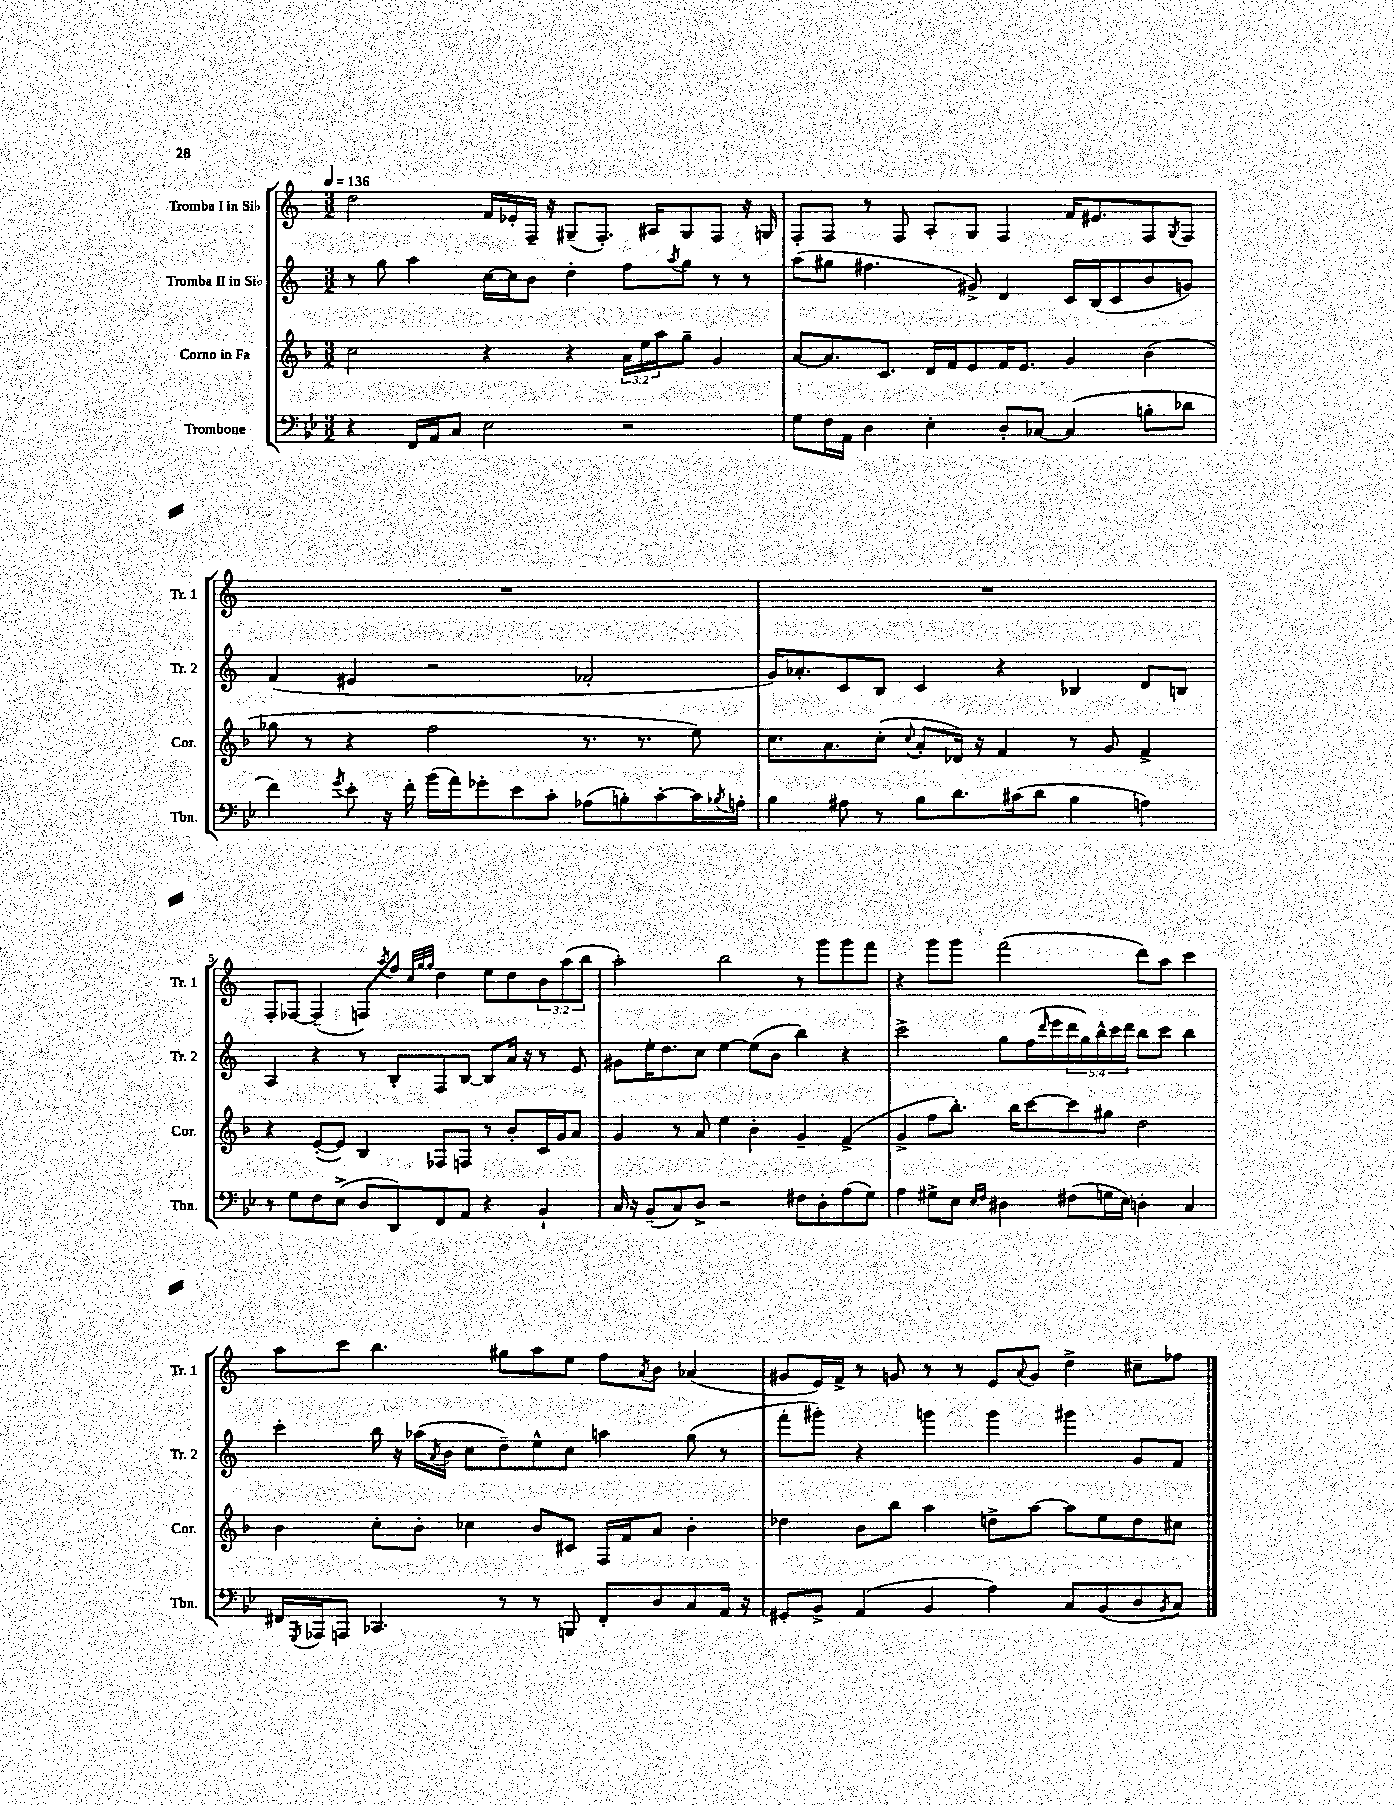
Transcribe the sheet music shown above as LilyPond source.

<<
\new StaffGroup <<
\new Staff = "s0" \with { instrumentName = "Tromba I in Sib" shortInstrumentName = "Tr. 1" } {
    \clef treble \key c \major \numericTimeSignature \time 3/2 \override Staff.TupletNumber.text = #tuplet-number::calc-fraction-text \tempo 4 = 136
    d''2 f'16 ees'16-. f16-- r16 gis8--( f8.-.) ais16 gis8 f8 r16 g16 |
    f8-. f8 r8 f8 a8-. g8 f4 f'16 eis'8. f8 \acciaccatura { g8 } f8 |
    R1. |
    R1. |
    f8-. fes8~ fes4--( f8) \acciaccatura { a''8 } f''8 \grace { c''32 g''32 g''32 } d''4 e''8 d''8 \tuplet 3/2 { b'8 a''8( b''8 } |
    a''2-.) b''2 r8 g'''8 g'''8 f'''8 |
    r4 g'''8 g'''8 f'''2( d'''8) a''8 c'''4 |
    a''8 c'''8 b''4. gis''8 a''8 e''8 f''8 \acciaccatura { a'8 } b'8 aes'4( |
    gis'8 e'16) f'16-> r8 g'8 r8 r8 e'8 \appoggiatura { a'8 } g'8 d''4-> cis''8-- fes''8 \bar "|." |
}
\new Staff = "s1" \with { instrumentName = "Tromba II in Sib" shortInstrumentName = "Tr. 2" } {
    \clef treble \key c \major \numericTimeSignature \time 3/2 \override Staff.TupletNumber.text = #tuplet-number::calc-fraction-text
    r8 g''8 a''4 c''16~ c''16 b'8 d''4-. f''8 \acciaccatura { a''8 } g''8 r8 r8 |
    a''8( gis''8 fis''4. gis'8->) d'4 c'16 b16( c'8 b'8 g'8) |
    f'4( eis'4 r2 fes'2-. |
    g'16) aes'8.-. c'8 b8 c'4 r4 bes4 d'8 b8 |
    a4 r4 r8 b8-. f8 b8~ b8 a'16 r16 r8 e'8 |
    gis'8 e''16-. d''8. c''8 e''4~ e''8( b'8 b''4) r4 |
    c'''2-> g''8 f''16( \grace { d'''16 } e'''16 \tuplet 5/4 { d'''16 g''16) b''16-^ c'''16 d'''16 } b''8 c'''8 b''4 |
    c'''4-. b''16 r16 aes''16( \acciaccatura { a'8 } b'16 c''8 d''8--) e''8-^ c''8 a''4 g''8( r8 |
    f'''8-. gis'''8-.) r4 g'''4 g'''4 gis'''4 g'8 f'8 \bar "|." |
}
\new Staff = "s2" \with { instrumentName = "Corno in Fa" shortInstrumentName = "Cor." } {
    \clef treble \key f \major \numericTimeSignature \time 3/2 \override Staff.TupletNumber.text = #tuplet-number::calc-fraction-text
    c''2 r4 r4 \tuplet 3/2 { a'16 e''16 a''16 } g''8-- g'4 |
    a'8~ a'8. c'8. d'16 f'16 e'8 f'16 e'8. g'4 bes'4( |
    ges''8 r8 r4 f''2 r8. r8. e''8) |
    c''8. a'8. c''8-.( \appoggiatura { c''8 } a'8-. des'16) r16 f'4 r8 g'8 f'4-> |
    r4 e'8~-.( e'8) bes4 fes8 f8 r8 bes'8-. c'16 g'16 a'8 |
    g'4 r8 a'8 e''4 bes'4-. g'4-- f'4->( |
    g'4-> f''8 bes''8.-.) bes''16 c'''8~ c'''8 gis''8 d''2 |
    bes'4 c''8-. bes'8-. ces''4 bes'8 cis'8 f16 f'16 a'8 bes'4-. |
    des''4 bes'8 bes''8 a''4 d''8-> a''8~ a''8 e''8 d''8 cis''8 \bar "|." |
}
\new Staff = "s3" \with { instrumentName = "Trombone" shortInstrumentName = "Tbn." } {
    \clef bass \key bes \major \numericTimeSignature \time 3/2
    r4 f,16 a,16 c8 ees2 r2 |
    g8 f16 a,16 d4 ees4-. d8-. ces8~ ces4( b8-. des'8 |
    f'4) \acciaccatura { g'8 } ees'8-. r16 f'16-. bes'16( a'16) ges'8-. ees'8 c'8-. aes8( b8-.) c'8~-. c'16 \acciaccatura { bes8 } a16-. |
    bes4 ais8 r8 bes8 d'8. cis'16( d'8 bes4 a4) |
    r8 g8 f8 ees8->( d8 d,8) f,8 a,8 r4 bes,4-! |
    c16 r16 bes,8--( c8) d8-> r2 fis8 d8-. a8( g8) |
    a4 gis8-> ees8 \grace { ees16 f16 } dis4 fis8( g16 ees16) d4-. c4 |
    fis,16 \acciaccatura { g,,8 } aes,,16 a,,8 ces,4. r8 r8 b,,8 fis,8-. d8 c8 a,16 r16 |
    gis,8-. bes,8-> a,4( bes,4 a4) c8 bes,8( d8 \acciaccatura { bes,8 } c8) \bar "|." |
}
>>
>>
\layout { \context { \Score \override BarNumber.break-visibility = ##(#f #t #t) barNumberVisibility = #(every-nth-bar-number-visible 5) } }
